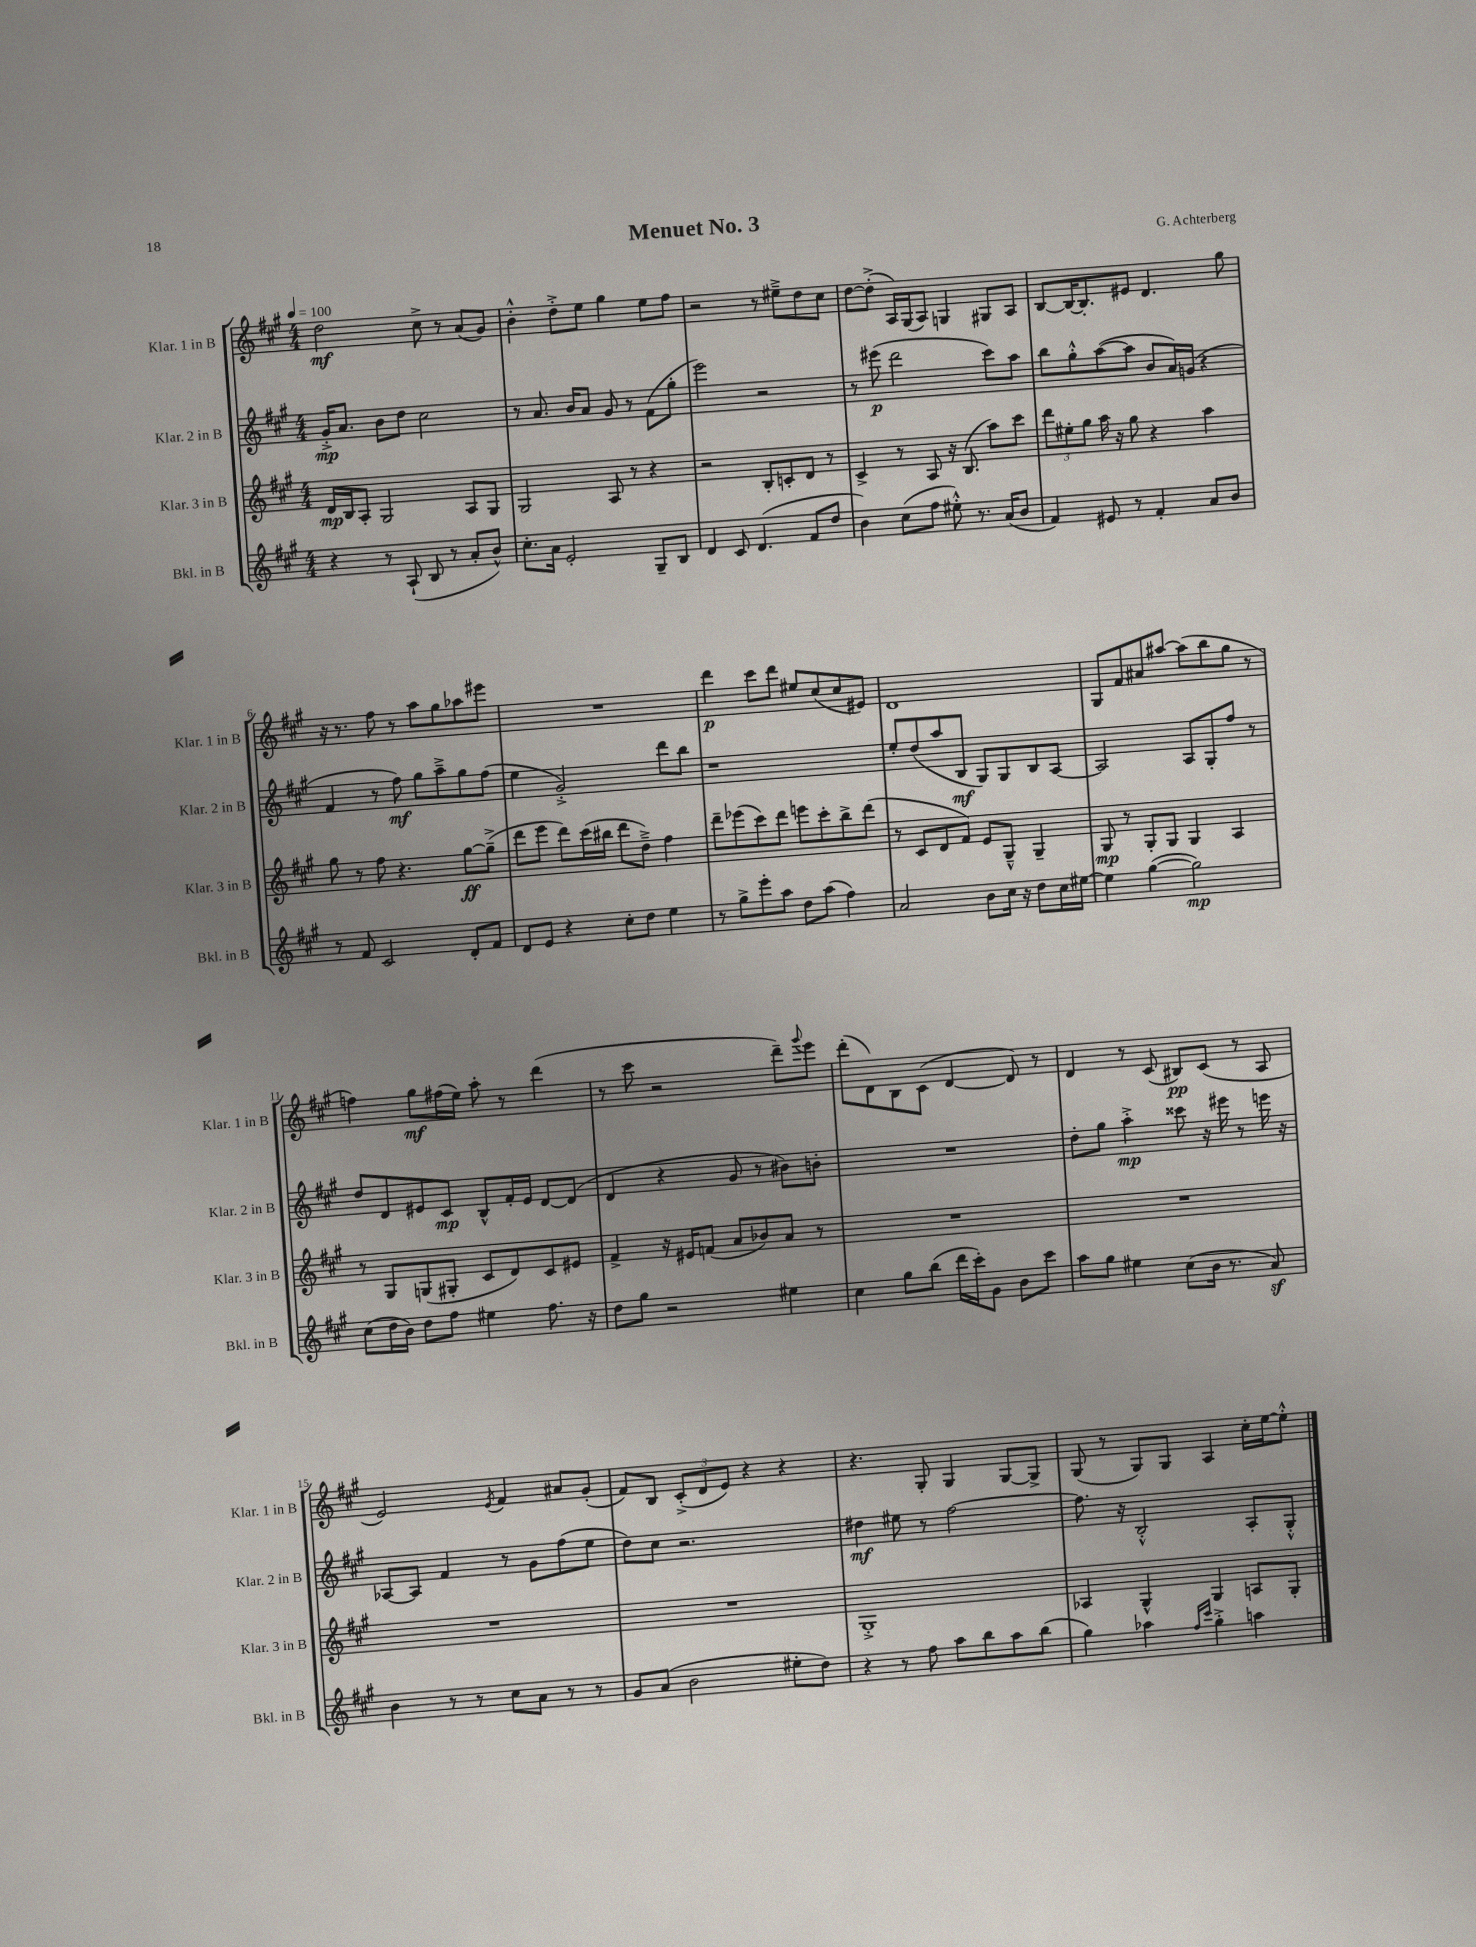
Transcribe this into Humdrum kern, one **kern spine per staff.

**kern	**dynam	**kern	**dynam	**kern	**dynam	**kern	**dynam
*part4	*part4	*part3	*part3	*part2	*part2	*part1	*part1
*staff4	*staff4	*staff3	*staff3	*staff2	*staff2	*staff1	*staff1
*I"Bkl. in B	*	*I"Klar. 3 in B	*	*I"Klar. 2 in B	*	*I"Klar. 1 in B	*
*I'Bkl. in B	*	*I'Klar. 3 in B	*	*I'Klar. 2 in B	*	*I'Klar. 1 in B	*
*clefG2	*	*clefG2	*	*clefG2	*	*clefG2	*
*k[f#c#g#]	*	*k[f#c#g#]	*	*k[f#c#g#]	*	*k[f#c#g#]	*
*M4/4	*	*M4/4	*	*M4/4	*	*M4/4	*
*MM100	*	*MM100	*	*MM100	*	*MM100	*
=1	=1	=1	=1	=1	=1	=1	=1
4r	.	16d/LL	mp	16g#'^/KL	mp	2dd\	mf
.	.	16B/J	.	8.a/J	.	.	.
.	.	8A'/J	.	.	.	.	.
8r	.	2G#/	.	8b\L	.	.	.
(8A`/	.	.	.	8dd\J	.	.	.
8B/	.	.	.	2cc#\	.	8cc#^\	.
8r	.	.	.	.	.	8r	.
8a'/L	.	8A/L	.	.	.	(8a/L	.
8b^^/J)	.	8G#/J	.	.	.	8g#/J)	.
=2	=2	=2	=2	=2	=2	=2	=2
8.cc#'\L	.	2G#/	.	8r	.	4b'^^\	.
.	.	.	.	8.a/	.	.	.
16a\Jk	.	.	.	.	.	.	.
2e'/	.	.	.	.	.	8dd'^\L	.
.	.	.	.	16b/KL	.	.	.
.	.	.	.	8a/J	.	8ee\J	.
.	.	8A/	.	8g#/	.	4gg#\	.
.	.	8r	.	8r	.	.	.
8G#~/L	.	4r	.	(8f#\L	.	8ee\L	.
8B/J	.	.	.	8gg#'\J	.	8ff#\J	.
=3	=3	=3	=3	=3	=3	=3	=3
4d/	.	2r	.	2eee\)	.	2r	.
8c#/	.	.	.	.	.	.	.
(4.d/	.	.	.	.	.	.	.
.	.	8B'/L	.	2r	.	8r	.
.	.	8cn'/	.	.	.	8ee#X~^\L	.
8f#/L	.	8d/J	.	.	.	8dd\	.
8dd/J	.	8r	.	.	.	8cc#\J	.
=4	=4	=4	=4	=4	=4	=4	=4
4b\)	.	4c#^/	.	8r	.	[8dd\L	.
.	.	.	.	(8eee#X\	p	(8dd'^\J]	.
(8cc#\L	.	8r	.	2ddd\	.	16A/LL)	.
.	.	.	.	.	.	(16G#/J	.
8ff#\J	.	8A/	.	.	.	8A/J)	.
8ee#X'^^\)	.	16r	.	.	.	4Gn/	.
.	.	(8.B/	.	.	.	.	.
8.r	.	.	.	.	.	.	.
.	.	8aa\L)	.	8ccc#\L)	.	8G#X/L	.
(16a/KL	.	.	.	.	.	.	.
8b/J	.	8ccc#\J	.	8aa\J	.	8A/J	.
=5	=5	=5	=5	=5	=5	=5	=5
4f#/)	.	12ddd\L	.	8bb\L	.	[8B/L	.
.	.	12ee#X'\	.	.	.	.	.
.	.	.	.	8gg#'^^\	.	16B/K_	.
.	.	12gg#\J	.	.	.	.	.
.	.	.	.	.	.	8.B'/]	.
8e#X/	.	16aa\	.	([8aa\	.	.	.
.	.	16r	.	.	.	.	.
8r	.	8gg#\	.	8aa\J]	.	8e#X/J	.
4f#'/	.	4r	.	8b/L	.	4.d/	.
.	.	.	.	16a/L)	.	.	.
.	.	.	.	(16gn/JJ	.	.	.
8a/L	.	4aa\	.	4r	.	.	.
8b/J	.	.	.	.	.	8gg#\	.
!!LO:LB:g=z
=6	=6	=6	=6	=6	=6	=6	=6
8r	.	8gg#\	.	4f#/	.	16r	.
.	.	.	.	.	.	8.r	.
8f#/	.	8r	.	.	.	.	.
2c#/	.	8ff#\	.	8r	.	8ff#\	.
.	.	4.r	.	8ff#\)	mf	8r	.
.	.	.	.	8gg#\L	.	8aa\L	.
.	.	.	.	8aa~^\	.	8gg#\	.
8d'/L	.	[8gg#\L	ff	8gg#\	.	8aa-X\	.
8f#/J	.	(8gg#~^\J]	.	(8ff#\J	.	8eee#X\J	.
=7	=7	=7	=7	=7	=7	=7	=7
8d/L	.	8ddd\L	.	4ee\	.	1r	.
8e/J	.	8eee\J	.	.	.	.	.
4r	.	8ddd\L)	.	2g#'^/)	.	.	.
.	.	(16ccc#\L	.	.	.	.	.
.	.	16bb#X\JJ	.	.	.	.	.
8cc#'\L	.	8ddd\L	.	.	.	.	.
8dd\J	.	8dd~^\J)	.	.	.	.	.
4ee\	.	4ff#\	.	8ddd\L	.	.	.
.	.	.	.	8bb\J	.	.	.
=8	=8	=8	=8	=8	=8	=8	=8
8r	.	8ddd~\L	.	1r	.	4ddd\	p
8gg#^\L	.	(8eee-X\	.	.	.	.	.
8eee'\	.	8ccc#\)	.	.	.	8ccc#\L	.
8aa\J	.	8ddd\J	.	.	.	8ddd\J	.
8dd\L	.	8eeen\L	.	.	.	8ee#X/L	.
(8aa\J	.	8ccc#'\	.	.	.	(8cc#/	.
4ff#\)	.	8bb^\	.	.	.	8cc#/	.
.	.	(8ddd\J	.	.	.	8e#X/J)	.
=9	=9	=9	=9	=9	=9	=9	=9
2a/	.	8r	.	8ee'/L	.	1d	.
.	.	8c#/L	.	(8dd/	.	.	.
.	.	8d/	.	8aa/	.	.	.
.	.	8f#/J)	.	8B/J	mf	.	.
8b\L	.	8e/L	.	8G#/L)	.	.	.
16cc#\Jk	.	8G#~^^/J	.	8G#/	.	.	.
16r	.	.	.	.	.	.	.
8dd\L	.	4G#~/	.	8B/	.	.	.
16cc#\L	.	.	.	[8A/J	.	.	.
[16ee#X\JJ	.	.	.	.	.	.	.
=10	=10	=10	=10	=10	=10	=10	=10
4ee#\]	.	8G#/	mp	2A/]	.	8G#/L	.
.	.	8r	.	.	.	8f#/	.
([4gg#\	.	8G#'/L	.	.	.	8a#X/	.
.	.	8G#/J	.	.	.	[8aa#X/J	.
2gg#\])	mp	4G#/	.	8A/L	.	(8aa#\L]	.
.	.	.	.	8G#'/	.	8bb\	.
.	.	4A/	.	8ff#/J	.	8gg#\J	.
.	.	.	.	8r	.	8r	.
!!LO:LB:g=z
=11	=11	=11	=11	=11	=11	=11	=11
(8cc#\L	.	8r	.	8dd/L	.	4ffn\)	.
16dd\L	.	8G#/L	.	8d/	.	.	.
16b\JJ)	.	.	.	.	.	.	.
8dd\L	.	(8Gn/	.	8e#X/	.	8gg#\L	mf
8ff#\J	.	8G#X'/J	.	8c#/J	mp	(16ff#X\L	.
.	.	.	.	.	.	16ee\JJ)	.
4ee#X\	.	8c#/L	.	8B^^/L	.	8aa'\	.
.	.	8d/)	.	16f#'/L	.	8r	.
.	.	.	.	16e#/JJ	.	.	.
8.ff#\	.	8c#/	.	[8d/L	.	(4ddd\	.
.	.	8e#X/J	.	(8d/J]	.	.	.
16r	.	.	.	.	.	.	.
=12	=12	=12	=12	=12	=12	=12	=12
8dd\L	.	4f#^/	.	4d/	.	8r	.
8gg#\J	.	.	.	.	.	8ccc#\	.
2r	.	16r	.	4r	.	2r	.
.	.	16e#X/KL	.	.	.	.	.
.	.	(8fn/J	.	.	.	.	.
.	.	8a/L	.	8g#/	.	.	.
.	.	8b-X/)	.	8r	.	.	.
4ee#X\	.	8a/J	.	8b#X\L)	.	8ddd~\L)	.
.	.	.	.	.	.	8qqggg#/	.
.	.	8r	.	8bn'\J	.	8eee\J	.
=13	=13	=13	=13	=13	=13	=13	=13
4cc#\	.	1r	.	1r	.	(8ddd'\L	.
.	.	.	.	.	.	8d\)	.
8gg#\L	.	.	.	.	.	8B\	.
(8bb\J	.	.	.	.	.	(8c#\J	.
16ddd\LL	.	.	.	.	.	[4d/	.
16ccc#'\J)	.	.	.	.	.	.	.
8g#\J	.	.	.	.	.	.	.
8b\L	.	.	.	.	.	8d/])	.
8ccc#\J	.	.	.	.	.	8r	.
=14	=14	=14	=14	=14	=14	=14	=14
8aa\L	.	1r	.	8dd'\L	.	4d/	.
8gg#\J	.	.	.	8gg#\J	.	.	.
4ee#X\	.	.	.	4aa'^\	mp	8r	.
.	.	.	.	.	.	(8c#/	.
(8cc#\L	.	.	.	8ccc##X\	.	8B#X/L)	pp
16b\Jk	.	.	.	16r	.	(8c#/J	.
8.r	.	.	.	16eee#X\	.	.	.
.	.	.	.	8r	.	8r	.
8az/)	.	.	.	16eeen\	.	8A/	.
.	.	.	.	16r	.	.	.
!!LO:LB:g=z
=15	=15	=15	=15	=15	=15	=15	=15
4b\	.	1r	.	[8A-X/L	.	2e/)	.
.	.	.	.	8A-/J]	.	.	.
8r	.	.	.	4f#/	.	.	.
8r	.	.	.	.	.	.	.
.	.	.	.	.	.	8qe/	.
8cc#\L	.	.	.	8r	.	4f#/	.
8a\J	.	.	.	8g#\L	.	.	.
8r	.	.	.	(8ff#\	.	8a#X/L	.
8r	.	.	.	8ee\J	.	(8g#'/J	.
=16	=16	=16	=16	=16	=16	=16	=16
8g#/L	.	1r	.	8dd\L)	.	8f#/L)	.
(8a/J	.	.	.	8cc#\J	.	8B/J	.
2b\	.	.	.	2.r	.	(12c#'^/L	.
.	.	.	.	.	.	12d/	.
.	.	.	.	.	.	12e/J)	.
.	.	.	.	.	.	4r	.
8ee#X'\L	.	.	.	.	.	4r	.
8dd\J)	.	.	.	.	.	.	.
=17	=17	=17	=17	=17	=17	=17	=17
4r	.	1G#'^	.	4dd#X\	mf	4.r	.
8r	.	.	.	8ee#X\	.	.	.
8ff#\	.	.	.	8r	.	8G#'/	.
8aa\L	.	.	.	[2ff#\	.	4G#/	.
8bb\	.	.	.	.	.	.	.
8aa\	.	.	.	.	.	[8G#/L	.
(8bb\J	.	.	.	.	.	8G#^/J]	.
=18	=18	=18	=18	=18	=18	=18	=18
4gg#\)	.	4A-X/	.	8.ff#\]	.	(8G#/	.
.	.	.	.	.	.	8r	.
.	.	.	.	16r	.	.	.
4aa-X\	.	4G#^^/	.	2B'^^/	.	8G#/L)	.
.	.	.	.	.	.	8G#/J	.
16qqff#/LL	.	.	.	.	.	.	.
16qqccc#/JJ	.	.	.	.	.	.	.
4gg#'^\	.	4G#/	.	.	.	4A/	.
4aan\	.	8An/L	.	8A'/L	.	16cc#'\LL	.
.	.	.	.	.	.	[16ee\J	.
.	.	8G#'/J	.	8G#'^^/J	.	8ee'^^\J]	.
==	==	==	==	==	==	==	==
*-	*-	*-	*-	*-	*-	*-	*-
